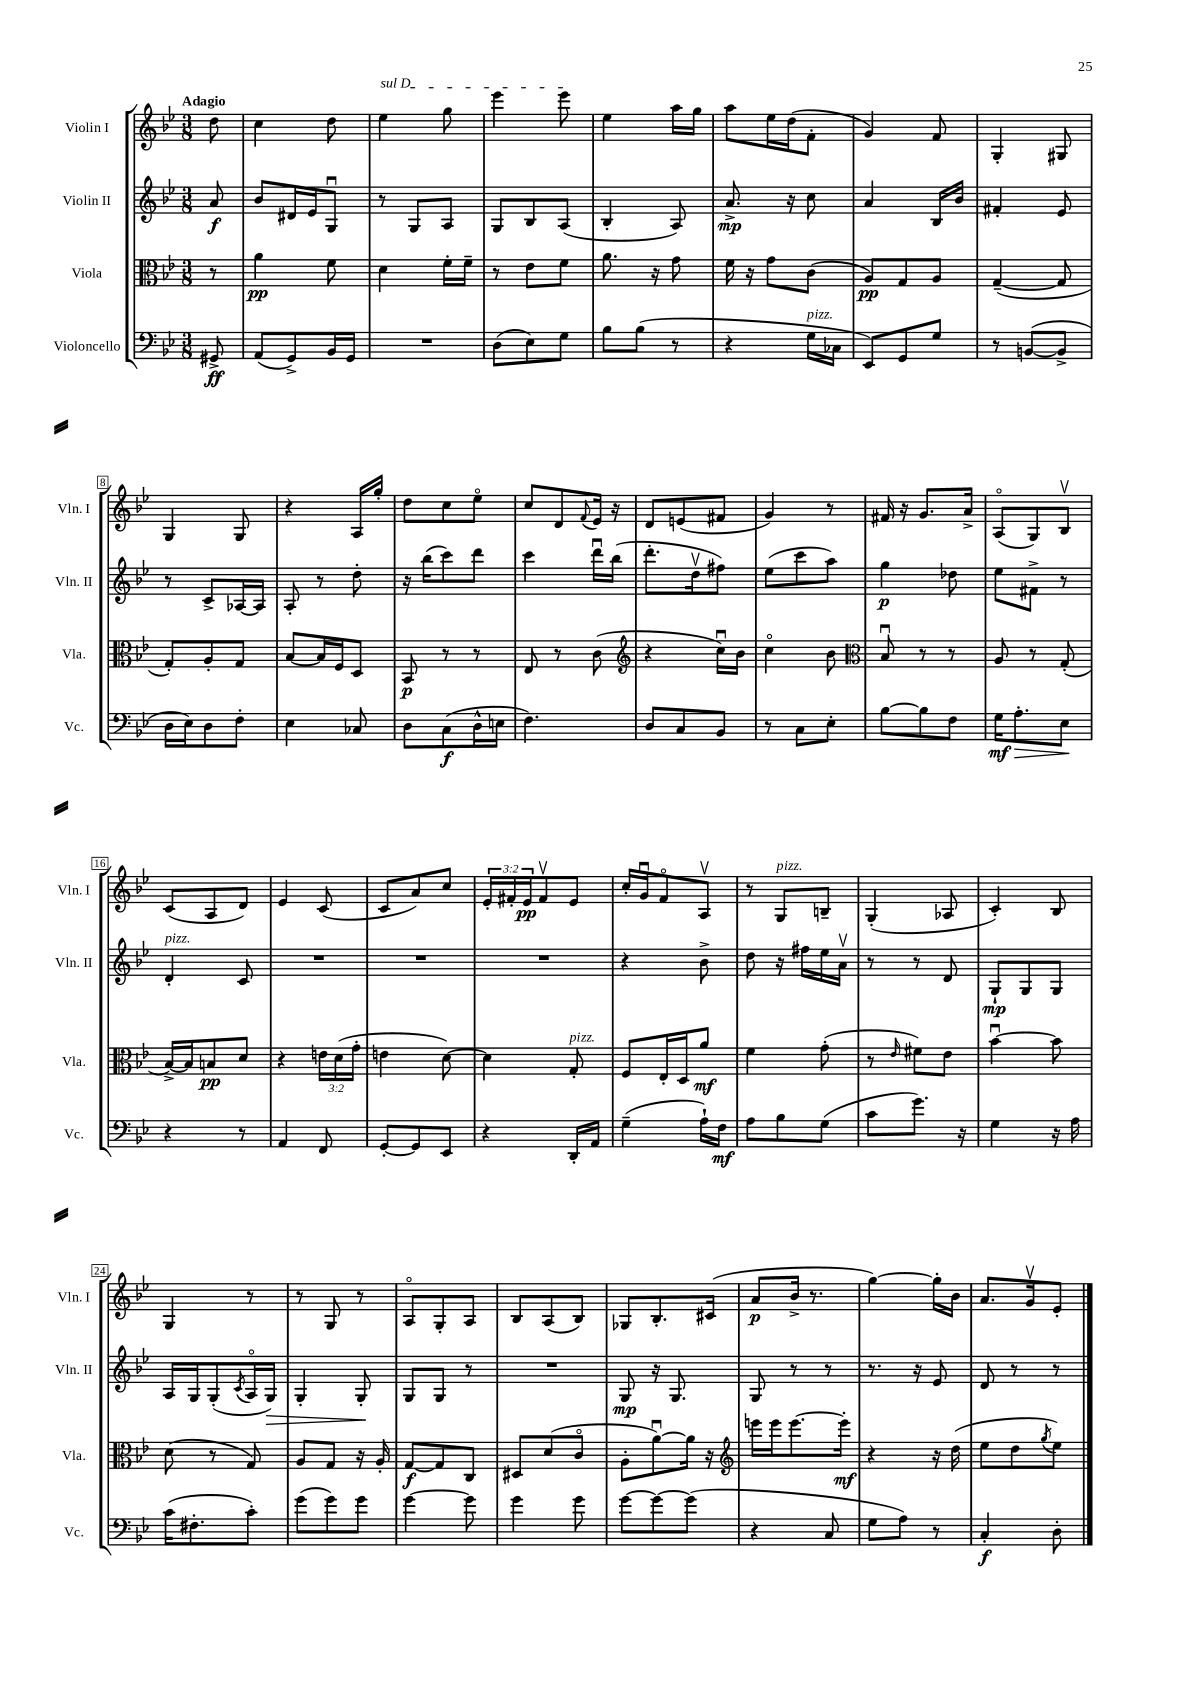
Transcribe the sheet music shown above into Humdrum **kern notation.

**kern	**kern	**kern	**kern
*staff4	*staff3	*staff2	*staff1
*clefF4	*clefC3	*clefG2	*clefG2
*k[b-e-]	*k[b-e-]	*k[b-e-]	*k[b-e-]
*M3/8	*M3/8	*M3/8	*M3/8
8GG#^	8r	8a	8dd
=	=	=	=
(8AA	4a	8b-	4cc
8GG^)	.	16d#	.
.	.	16e-	.
16BB-	8f	8Gu	8dd
16GG	.	.	.
=	=	=	=
4.r	4d	8r	4ee-
.	.	8G	.
.	16f'	8A	8gg
.	16f~	.	.
=	=	=	=
(8D	8r	8G	4eee-
8E-)	8e-	8B-	.
8G	8f	(8A	8eee-
=	=	=	=
8B-	8.a	4B-'	4ee-
(8B-	.	.	.
.	16r	.	.
8r	8g	8A)	16aa
.	.	.	16gg
=	=	=	=
4r	16f	8.a^	8aa
.	16r	.	.
.	8g	.	16ee-
.	.	16r	(16dd
16G	(8c	8cc	8f'
16C-	.	.	.
=	=	=	=
8EE-)	8A)	4a	4g)
8GG	8G	.	.
8G	8A	16B-	8f
.	.	16b-	.
=	=	=	=
8r	([4G~	4f#'	4G'
([8BB	.	.	.
8BB^]	8G]	8e-	8G#
=	=	=	=
16D	8G')	8r	4G
16E-)	.	.	.
8D	8A'	8c^	.
8F'	8G	[16A-	8G
.	.	16A-]	.
=	=	=	=
4E-	[8B-	8A'	4r
.	16B-]	8r	.
.	16F	.	.
8C-	8D	8dd'	16A
.	.	.	16gg'
=	=	=	=
8D	8BB-	16r	8dd
.	.	(16bb-	.
(8C	8r	8ccc)	8cc
16D^^	8r	8ddd	8ee-o
16E	.	.	.
=	=	=	=
4.F)	8E-	4ccc	8cc
.	8r	.	8d
.	.	.	8qqf
.	(8c	16dddu	16e-
.	.	(16bb-	16r
=	=	=	=
*	*clefG2	*	*
8D	4r	8.ddd'	8d
8C	.	.	(8e
.	.	16ddv	.
8BB-	16ccu)	8ff#)	8f#
.	16b-	.	.
=	=	=	=
8r	4cco	(8ee-	4g)
8C	.	8ccc	.
8E-'	8b-	8aa)	8r
=	=	=	=
*	*clefC3	*	*
[8B-	8B-u	4gg	16f#
.	.	.	16r
8B-]	8r	.	8.g
8F	8r	8dd-	.
.	.	.	16a^
=	=	=	=
16G	8A	8ee-	(8Ao
8.A'	.	.	.
.	8r	8f#^	8G)
8E-	(8G'	8r	8B-v
=	=	=	=
4r	[16B-^)	4d'	(8c
.	16B-]	.	.
.	8B	.	8A
8r	8d	8c	8d)
=	=	=	=
4AA	4r	4.r	4e-
8FF	24e	.	(8c
.	(24d	.	.
.	24g'	.	.
=	=	=	=
[8GG'	4e	4.r	8c
8GG]	.	.	8a)
8EE-	[8d)	.	8cc
=	=	=	=
4r	4d]	4.r	24e-'
.	.	.	24f#'
.	.	.	24e-
.	.	.	8f#v
16DD'	8G'	.	8e-
16AA	.	.	.
=	=	=	=
(4G~	8F	4r	16cc'
.	.	.	16gu
.	16E-'	.	8fo
.	16D	.	.
16A`)	8a	8b-^	8Av
16F	.	.	.
=	=	=	=
8A	4f	8dd	8r
8B-	.	16r	8G
.	.	16ff#	.
(8G	(8g'	16ee-	8B~
.	.	16av	.
=	=	=	=
8c	8r	8r	(4G'
.	16qqe-	.	.
8.g)	8f#)	8r	.
.	8e-	8d	8A-
16r	.	.	.
=	=	=	=
4G	[4b-u	8G`	4c')
.	.	8G	.
16r	8b-]	8G	8B-
16A	.	.	.
=	=	=	=
(16c	(8d	16A	4G
8.F#'	.	16G	.
.	8r	(8G'	.
.	.	8qc	.
8c')	8G)	16Ao	8r
.	.	16G)	.
=	=	=	=
(8g	8A	4G'	8r
8g)	8G	.	8G
8g	16r	8G'	8r
.	16A'	.	.
=	=	=	=
[4g	[8G	8G	8Ao
.	8G]	8G	8G'
8g]	8C	8r	8A
=	=	=	=
4g	8D#	4.r	8B-
.	(8d	.	(8A
8g	8co	.	8B-)
=	=	=	=
[8g	8A'	8G	8G-
8g_	[8au)	16r	8.B-'
.	.	8.G	.
(8g]	16a]	.	.
.	16r	.	(16c#
=	=	=	=
*	*clefG2	*	*
4r	16eee	8G	8a
.	16eee	.	.
.	[8.eee	8r	16b-^
.	.	.	8.r
8C	.	8r	.
.	16eee']	.	.
=	=	=	=
8G	4r	8.r	[4gg)
8A)	.	.	.
.	.	16r	.
8r	16r	8e-	16gg']
.	(16dd	.	16b-
=	=	=	=
4C'	8ee-	8d	8.a
.	8dd	8r	.
.	.	.	16gv
.	8qgg	.	.
8D'	8ee-)	8r	8e-'
==	==	==	==
*-	*-	*-	*-
